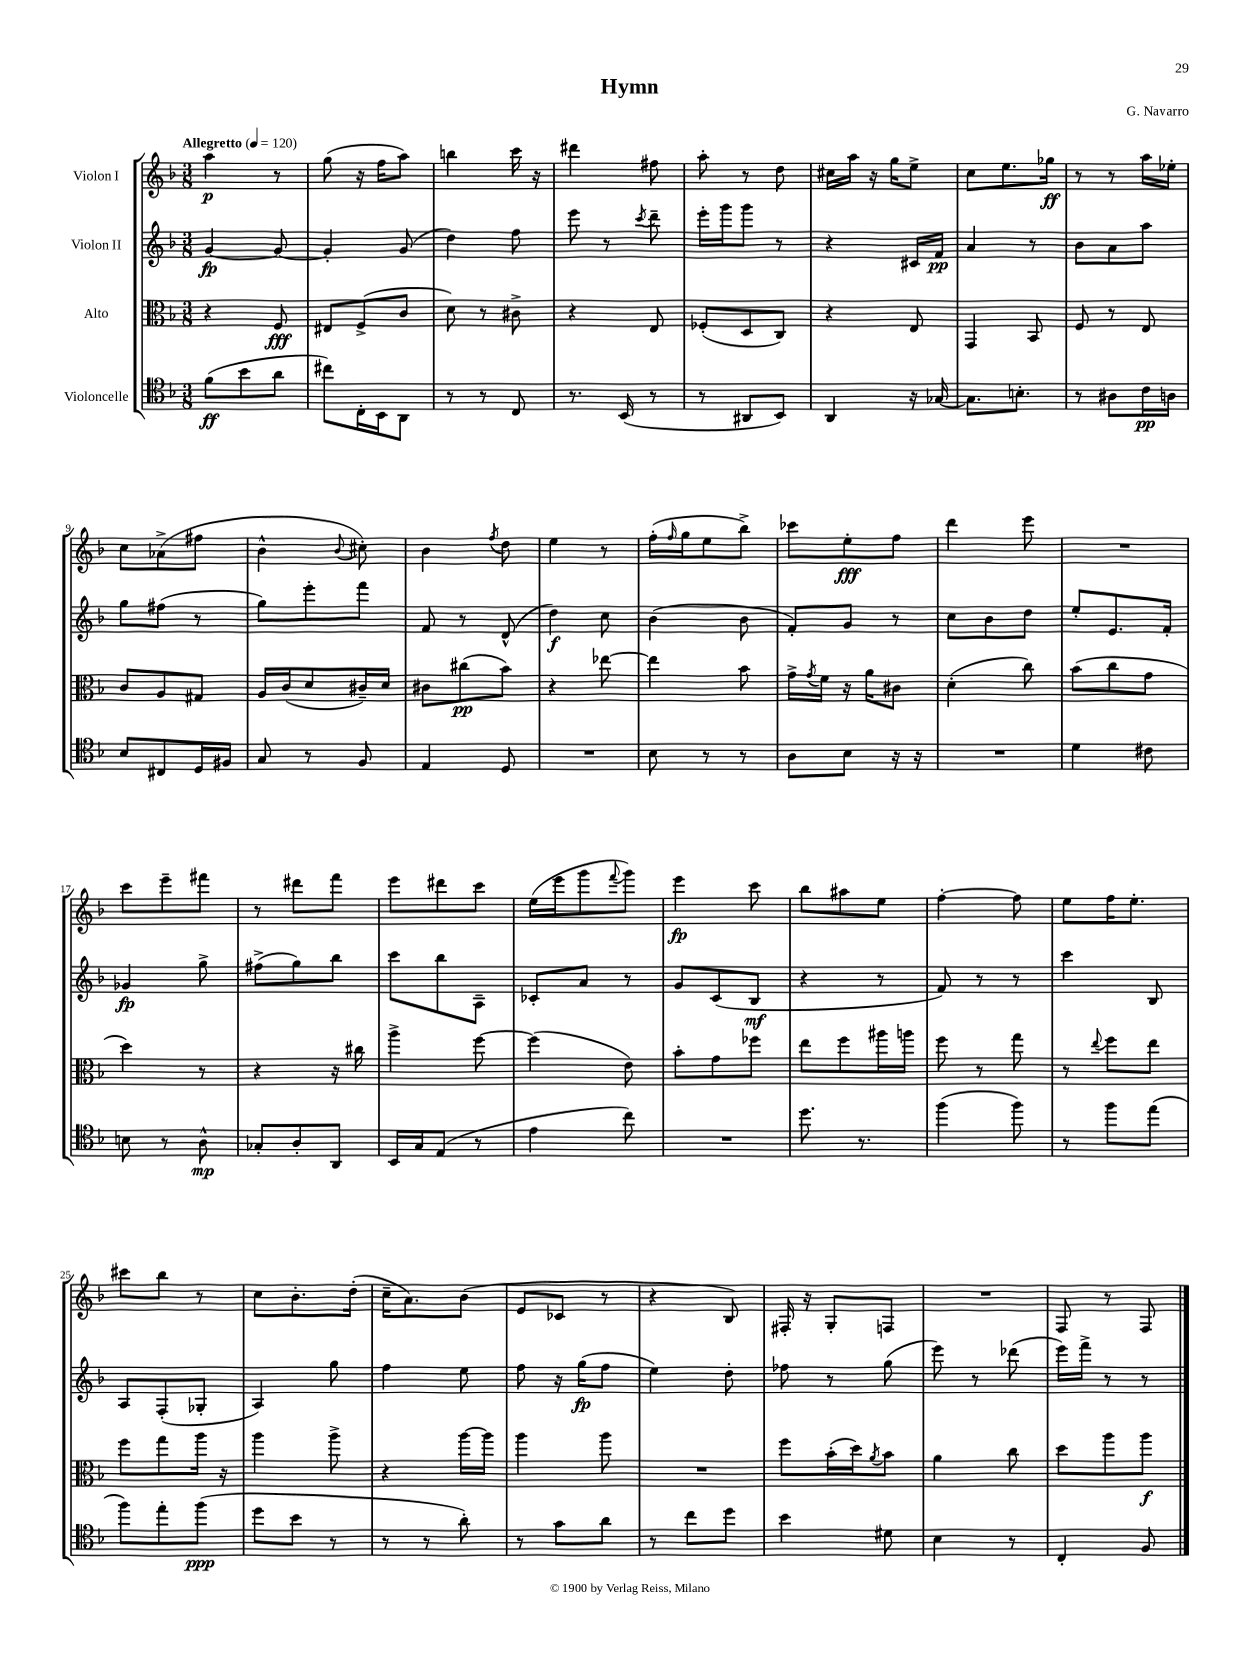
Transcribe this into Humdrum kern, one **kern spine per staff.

**kern	**dynam	**kern	**dynam	**kern	**dynam	**kern	**dynam
*part4	*part4	*part3	*part3	*part2	*part2	*part1	*part1
*staff4	*staff4	*staff3	*staff3	*staff2	*staff2	*staff1	*staff1
*I"Violoncelle	*	*I"Alto	*	*I"Violon II	*	*I"Violon I	*
*clefC4	*	*clefC3	*	*clefG2	*	*clefG2	*
*k[b-]	*	*k[b-]	*	*k[b-]	*	*k[b-]	*
*M3/8	*	*M3/8	*	*M3/8	*	*M3/8	*
*MM120	*	*MM120	*	*MM120	*	*MM120	*
=1	=1	=1	=1	=1	=1	=1	=1
!	!	!	!	!	!	!LO:TX:a:B:t=Allegretto	!
(8f\L	ff	4r	.	[4g/	fp	4aa\	p
8b-\	.	.	.	.	.	.	.
8a\J	.	8F/	fff	8g/_	.	8r	.
=2	=2	=2	=2	=2	=2	=2	=2
8cc#X\L)	.	8E#X/L	.	4g'/]	.	(8gg\	.
16C'\L	.	(8F^/	.	.	.	16r	.
16BB-\J	.	.	.	.	.	16ff\KL	.
8AA\J	.	8c/J	.	(8g/	.	8aa\J)	.
=3	=3	=3	=3	=3	=3	=3	=3
8r	.	8d\)	.	4dd\)	.	4bbn\	.
8r	.	8r	.	.	.	.	.
8C/	.	8c#X^\	.	8ff\	.	16ccc\	.
.	.	.	.	.	.	16r	.
=4	=4	=4	=4	=4	=4	=4	=4
8.r	.	4r	.	8eee\	.	4ddd#X\	.
.	.	.	.	8r	.	.	.
(16BB-/	.	.	.	.	.	.	.
.	.	.	.	8qccc/	.	.	.
8r	.	8E/	.	8ddd~\	.	8ff#X\	.
=5	=5	=5	=5	=5	=5	=5	=5
8r	.	(8F-X'/L	.	16eee'\LL	.	8aa'\	.
.	.	.	.	16ggg\J	.	.	.
8AA#X/L	.	8D/	.	8ggg\J	.	8r	.
8BB-/J)	.	8C/J)	.	8r	.	8dd\	.
=6	=6	=6	=6	=6	=6	=6	=6
4AA/	.	4r	.	4r	.	16cc#X\LL	.
.	.	.	.	.	.	16aa\JJ	.
.	.	.	.	.	.	16r	.
.	.	.	.	.	.	16gg\KL	.
16r	.	8E/	.	16c#X/LL	.	8ee^\J	.
[16G-X/	.	.	.	16f/JJ	pp	.	.
=7	=7	=7	=7	=7	=7	=7	=7
8.G-\L]	.	4GG/	.	4a/	.	8cc\L	.
.	.	.	.	.	.	8.ee\	.
8.Bn'\J	.	.	.	.	.	.	.
.	.	8BB-/	.	8r	.	.	.
.	.	.	.	.	.	16gg-X\Jk	ff
=8	=8	=8	=8	=8	=8	=8	=8
8r	.	8F/	.	8b-\L	.	8r	.
8A#X\L	.	8r	.	8a\	.	8r	.
16c\L	pp	8E/	.	8aa\J	.	16aa\LL	.
16An\JJ	.	.	.	.	.	16ee-X'\JJ	.
!!LO:LB:g=z
=9	=9	=9	=9	=9	=9	=9	=9
8B-/L	.	8c/L	.	8gg\L	.	8cc\L	.
8C#X/	.	8A/	.	(8ff#X\J	.	(8a-X^\	.
16D/L	.	8G#X/J	.	8r	.	8ff#X\J	.
16F#X/JJ	.	.	.	.	.	.	.
=10	=10	=10	=10	=10	=10	=10	=10
8G/	.	16A/LL	.	8gg\L)	.	4b-^^\	.
.	.	(16c/J	.	.	.	.	.
8r	.	8d/	.	8eee'\	.	.	.
.	.	.	.	.	.	8qqb-/	.
8F/	.	16c#X~/L)	.	8fff\J	.	8cc#X'\)	.
.	.	16d/JJ	.	.	.	.	.
=11	=11	=11	=11	=11	=11	=11	=11
4E/	.	8c#X\L	.	8f/	.	4b-\	.
.	.	(8cc#X\	pp	8r	.	.	.
.	.	.	.	.	.	8qff/	.
8D/	.	8b-\J)	.	(8d^^/	.	8dd\	.
=12	=12	=12	=12	=12	=12	=12	=12
4.r	.	4r	.	4dd\)	f	4ee\	.
.	.	[8ee-X\	.	8cc\	.	8r	.
=13	=13	=13	=13	=13	=13	=13	=13
8B-\	.	4ee-\]	.	(4b-\	.	(16ff'\LL	.
.	.	.	.	.	.	16qqff/	.
.	.	.	.	.	.	16gg\J	.
8r	.	.	.	.	.	8ee\	.
8r	.	8b-\	.	8b-\	.	8bb-^\J)	.
=14	=14	=14	=14	=14	=14	=14	=14
8A\L	.	16g^\LL	.	8f'/L)	.	8ccc-X\L	.
.	.	8qg/	.	.	.	.	.
.	.	16f\JJ	.	.	.	.	.
8B-\J	.	16r	.	8g/J	.	8ee'\	fff
.	.	16a\KL	.	.	.	.	.
16r	.	8c#X\J	.	8r	.	8ff\J	.
16r	.	.	.	.	.	.	.
=15	=15	=15	=15	=15	=15	=15	=15
4.r	.	(4d'\	.	8cc\L	.	4ddd\	.
.	.	.	.	8b-\	.	.	.
.	.	8cc\)	.	8dd\J	.	8eee\	.
=16	=16	=16	=16	=16	=16	=16	=16
4d\	.	(8b-\L	.	8ee'/L	.	4.r	.
.	.	8cc\	.	8.e/	.	.	.
8c#X\	.	8g\J	.	.	.	.	.
.	.	.	.	16f'/Jk	.	.	.
!!LO:LB:g=z
=17	=17	=17	=17	=17	=17	=17	=17
8Bn\	.	4dd\)	.	4g-X/	fp	8ccc\L	.
8r	.	.	.	.	.	8eee~\	.
8A^^\	mp	8r	.	8gg^\	.	8fff#X\J	.
=18	=18	=18	=18	=18	=18	=18	=18
8G-X'/L	.	4r	.	(8ff#X^\L	.	8r	.
8A'/	.	.	.	8gg\)	.	8ddd#X\L	.
8AA/J	.	16r	.	8bb-\J	.	8fff\J	.
.	.	16cc#X\	.	.	.	.	.
=19	=19	=19	=19	=19	=19	=19	=19
16BB-/LL	.	4aa^\	.	8ccc\L	.	8eee\L	.
16G/J	.	.	.	.	.	.	.
(8E/J	.	.	.	8bb-\	.	8ddd#X\	.
8r	.	[8ff\	.	8A~\J	.	8ccc\J	.
=20	=20	=20	=20	=20	=20	=20	=20
4e\	.	(4ff\]	.	8c-X'/L	.	(16ee\LL	.
.	.	.	.	.	.	16eee\J	.
.	.	.	.	8a/J	.	8ggg\	.
.	.	.	.	.	.	8qqfff/	.
8cc\)	.	8e\)	.	8r	.	8ggg\J)	.
=21	=21	=21	=21	=21	=21	=21	=21
4.r	.	8b-'\L	.	8g/L	.	4eee\	fp
.	.	8g\	.	(8c/	.	.	.
.	.	8ff-X\J	.	8B-/J	mf	8ccc\	.
=22	=22	=22	=22	=22	=22	=22	=22
8.dd\	.	8ee\L	.	4r	.	8bb-\L	.
.	.	8ff\	.	.	.	8aa#X\	.
8.r	.	.	.	.	.	.	.
.	.	16aa#X\L	.	8r	.	8ee\J	.
.	.	16aan\JJ	.	.	.	.	.
=23	=23	=23	=23	=23	=23	=23	=23
(4ff\	.	8ff\	.	8f/)	.	[4ff'\	.
.	.	8r	.	8r	.	.	.
8ff\)	.	8gg\	.	8r	.	8ff\]	.
=24	=24	=24	=24	=24	=24	=24	=24
8r	.	8r	.	4ccc\	.	8ee\L	.
.	.	8qqee/	.	.	.	.	.
8ff\L	.	8ff\L	.	.	.	16ff\K	.
.	.	.	.	.	.	8.ee'\J	.
(8ee\J	.	8ee\J	.	8B-/	.	.	.
!!LO:LB:g=z
=25	=25	=25	=25	=25	=25	=25	=25
8ff\L)	.	8ff\L	.	8A/L	.	8ccc#X\L	.
8ee'\	.	8gg\	.	(8F'/	.	8bb-\J	.
(8ff\J	ppp	16aa\Jk	.	8G-X'/J	.	8r	.
.	.	16r	.	.	.	.	.
=26	=26	=26	=26	=26	=26	=26	=26
8dd\L	.	4aa\	.	4A/)	.	8cc\L	.
8b-\J	.	.	.	.	.	8.b-'\	.
8r	.	8aa^\	.	8gg\	.	.	.
.	.	.	.	.	.	(16dd'\Jk	.
=27	=27	=27	=27	=27	=27	=27	=27
8r	.	4r	.	4ff\	.	16cc~\KL	.
.	.	.	.	.	.	8.a\)	.
8r	.	.	.	.	.	.	.
8a'\)	.	[16aa\LL	.	8ee\	.	(8b-\J	.
.	.	16aa\JJ]	.	.	.	.	.
=28	=28	=28	=28	=28	=28	=28	=28
8r	.	4aa\	.	8ff\	.	8e/L	.
8g\L	.	.	.	16r	.	8c-X/J	.
.	.	.	.	(16gg\KL	fp	.	.
8a\J	.	8aa\	.	8ff\J	.	8r	.
=29	=29	=29	=29	=29	=29	=29	=29
8r	.	4.r	.	4ee\)	.	4r	.
8cc\L	.	.	.	.	.	.	.
8dd\J	.	.	.	8dd'\	.	8B-/)	.
=30	=30	=30	=30	=30	=30	=30	=30
4b-\	.	8ff\L	.	8ff-X\	.	16F#X'/	.
.	.	.	.	.	.	16r	.
.	.	(16b-'\L	.	8r	.	8G'/L	.
.	.	16dd\J)	.	.	.	.	.
.	.	8qa/	.	.	.	.	.
8d#X\	.	8b-\J	.	(8gg\	.	8Fn/J	.
=31	=31	=31	=31	=31	=31	=31	=31
4B-\	.	4a\	.	8eee\)	.	4.r	.
.	.	.	.	8r	.	.	.
8r	.	8cc\	.	(8ddd-X\	.	.	.
=32	=32	=32	=32	=32	=32	=32	=32
4C'/	.	8dd\L	.	16eee\LL)	.	8F/	.
.	.	.	.	16fff^\JJ	.	.	.
.	.	8aa\	.	8r	.	8r	.
8F/	.	8aa\J	f	8r	.	8F/	.
==	==	==	==	==	==	==	==
*-	*-	*-	*-	*-	*-	*-	*-
